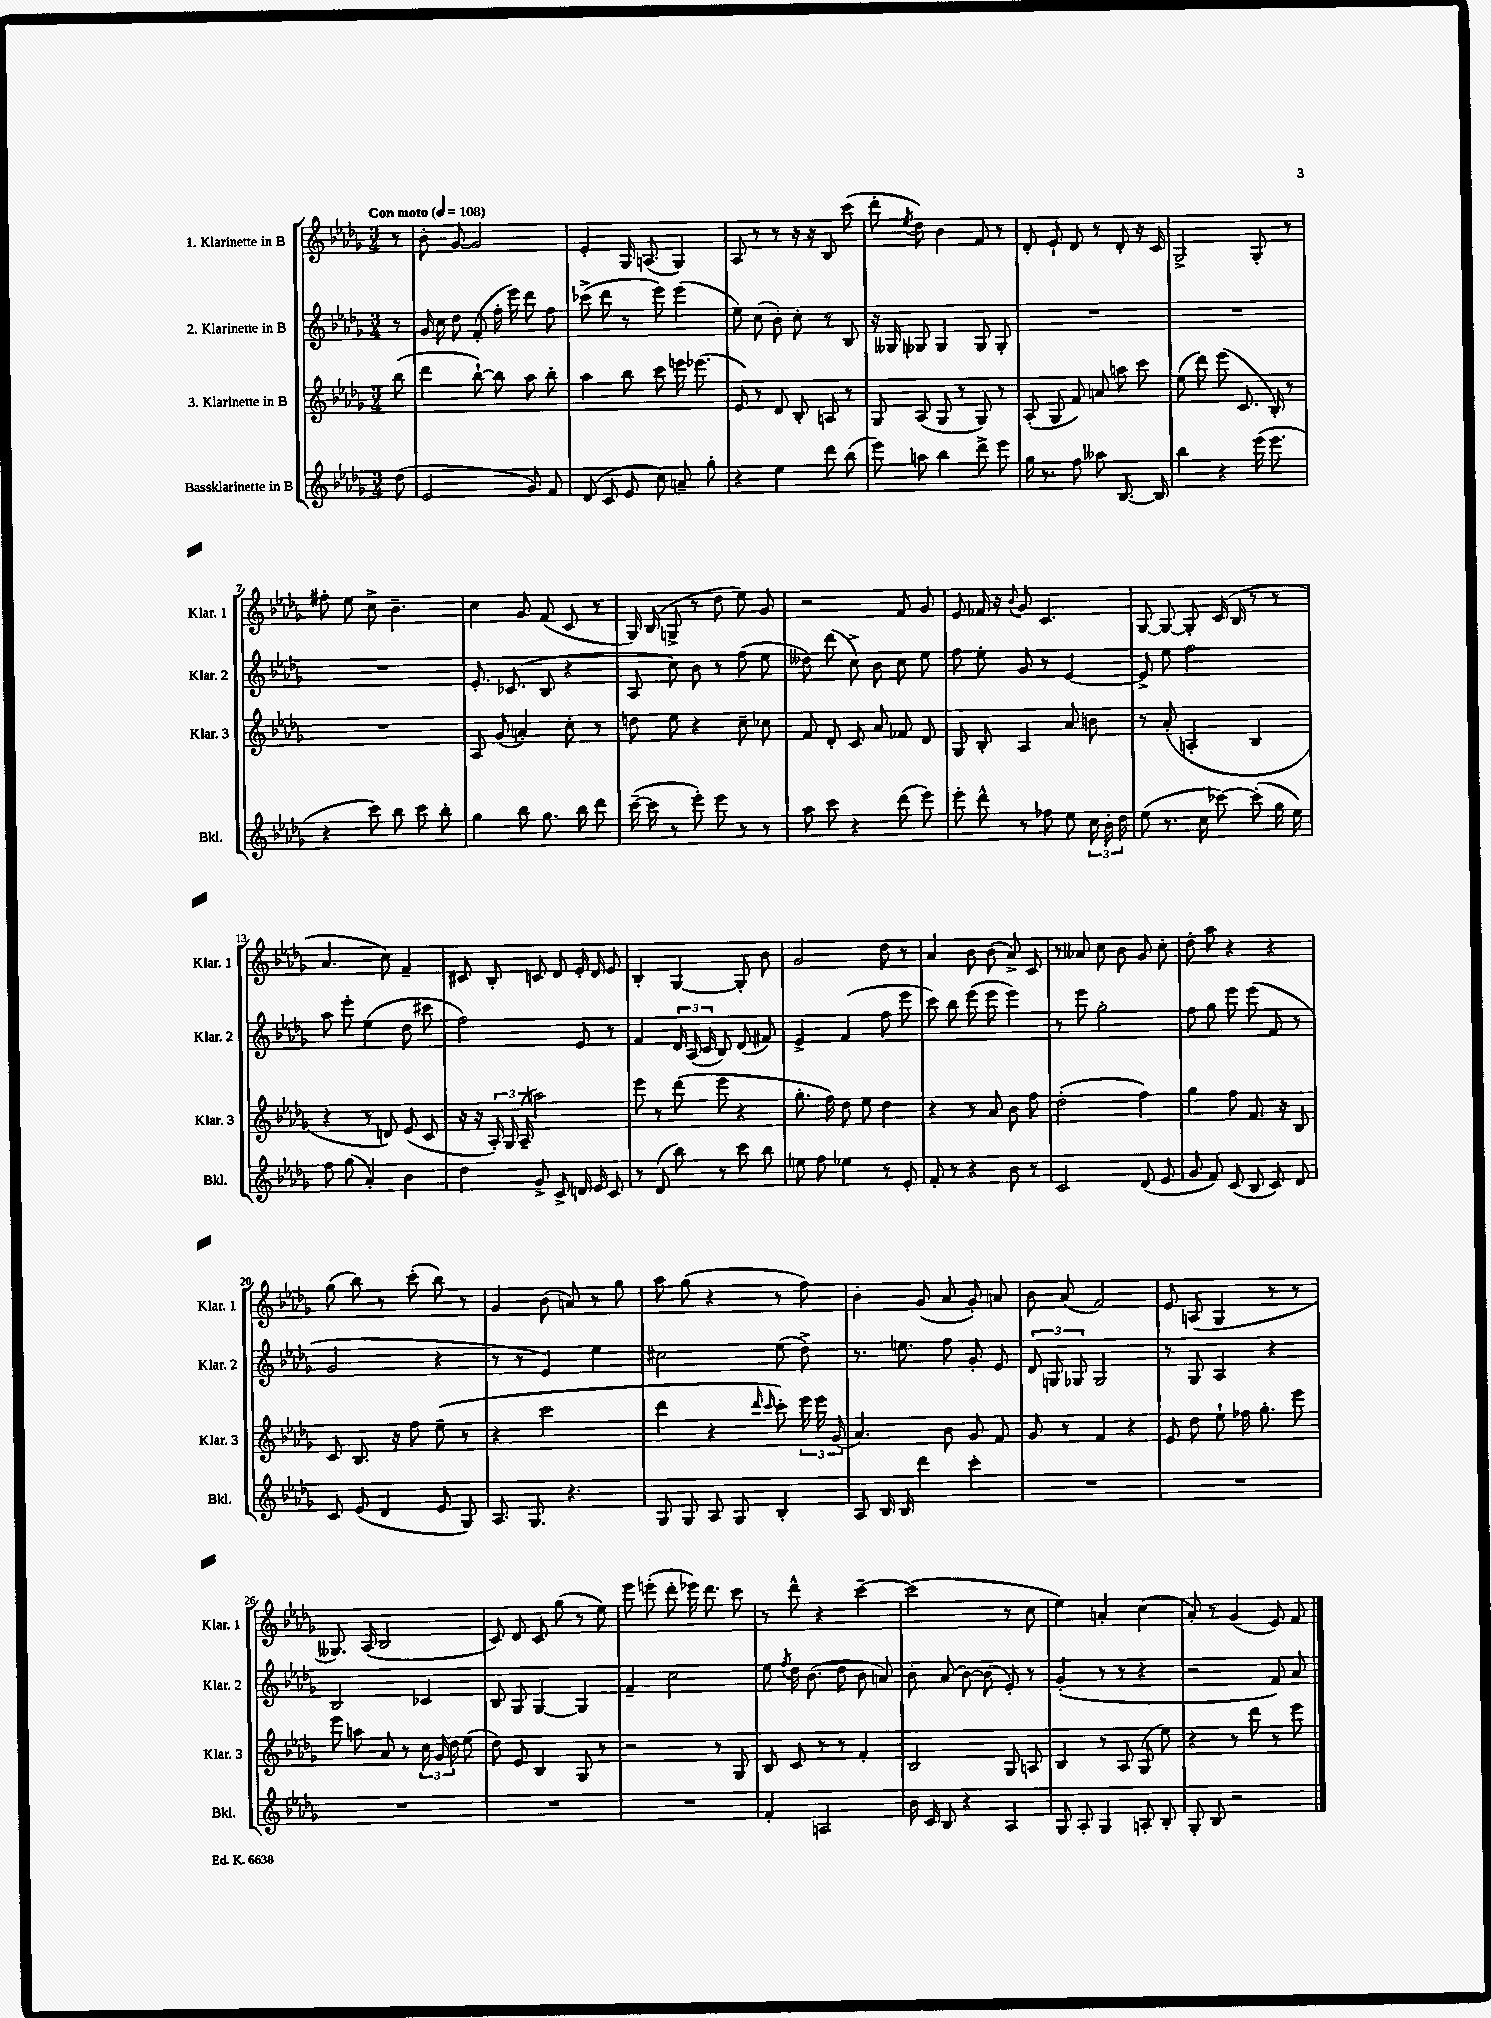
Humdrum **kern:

**kern	**kern	**kern	**kern
*part4	*part3	*part2	*part1
*staff4	*staff3	*staff2	*staff1
*I"Bassklarinette in B	*I"3. Klarinette in B	*I"2. Klarinette in B	*I"1. Klarinette in B
*I'Bkl.	*I'Klar. 3	*I'Klar. 2	*I'Klar. 1
*clefG2	*clefG2	*clefG2	*clefG2
*k[b-e-a-d-g-]	*k[b-e-a-d-g-]	*k[b-e-a-d-g-]	*k[b-e-a-d-g-]
*M3/4	*M3/4	*M3/4	*M3/4
*MM108	*MM108	*MM108	*MM108
=	=	=	=
!	!	!	!LO:TX:a:B:t=Con moto
(8dd-\	(8bb-\	8r	8r
=1	=1	=1	=1
2e-/	4ddd-\	16g-/	8b-'\
.	.	16cc\	.
.	.	8dd-\	[8g-/
.	[8bb-`\)	(8f'/	2g-/]
.	8bb-\]	16ff'\	.
.	.	16eee-\)	.
8g-/)	8aa-\	8ddd-\	.
8f/	8bb-'\	8ff\	.
=2	=2	=2	=2
(8d-/	4aa-\	(8ccc-X^\	4e-'/
8c/	.	8ddd-\	.
8e-/	8bb-\	8r	16G-/
.	.	.	(8.An/
8cc\)	8ccc\	8eee-\)	.
8an~/	16eeen\	(4eee-\	4G-/)
.	(8.eee-X\	.	.
8gg-'\	.	.	.
=3	=3	=3	=3
4r	8e-/)	8ee-\)	8A-/
.	8r	(8cc\	8r
4ee-\	8d-/	8b-'\)	8r
.	8B-'/	8cc'\	16r
.	.	.	16r
8ddd-\	8An/	8r	8B-/
(8bb-\	8r	8B-/	(8ccc\
=4	=4	=4	=4
8eee-\)	8G-/	16r	8ddd-'\
.	.	16G--X/	.
.	.	.	8qee-/
8aan\	(8A-/	8G-X/	8dd-\)
4bb-\	8G-/	4G-/	4b-\
.	8r	.	.
8ddd-^\	8G-/)	8G-/	8f/
8eee-\	8r	8G-'/	8r
=5	=5	=5	=5
16gg-\	(8A-'/	2.r	8d-'/
8.r	.	.	.
.	8G-/	.	8e-`/
8ff\	8f/)	.	8d-/
8aa--X\	8an/	.	8r
[8.B-/	8aan\	.	8d-'/
.	8ccc\	.	16r
16B-/]	.	.	16c/
=6	=6	=6	=6
4bb-\	(8ee-\	2.r	2G-^/
.	8ddd-\)	.	.
4r	(8eee-\	.	.
.	8.c/	.	.
(16eee-\	.	.	8G-'/
8.eee-\	16B-'/)	.	.
.	8r	.	8r
!!LO:LB:g=z
=7	=7	=7	=7
4r	2.r	2.r	8ff#X'\
.	.	.	8ee-\
8ccc\)	.	.	8cc^\
8bb-\	.	.	4.b-~\
8ccc\	.	.	.
8bb-'\	.	.	.
=8	=8	=8	=8
4gg-\	8A-/	8.e-'/	4cc\
.	(8g-/	.	.
.	.	(8.c-X/	.
8bb-\	4an'/)	.	8g-/
8.gg-\	.	8B-/	(8f/
.	8cc'\	4r	8c/
16bb-\	.	.	.
8ddd-\	8r	.	8r
=9	=9	=9	=9
([16ccc~\	8ddn\	8A-/	16G-/)
16ccc\]	.	.	(16B-/
8r	8ee-\	8cc\)	8Gn^/
8eee-'\)	4r	8b-\	8r
8eee-\	.	8r	8dd-\
8r	8cc~\	(8ff\	8ee-\)
8r	8cc-X\	8ee-\	8g-/
=10	=10	=10	=10
8aa-\	8f/	8dd--X\)	2r
8ccc\	8d-'/	(8ddd-\	.
4r	8c/	8cc^\)	.
.	8a-/	8b-\	.
(8ddd-\	8f-X/	8cc\	8f/
8eee-\)	8d-/	8ee-\	8g-/
=11	=11	=11	=11
8eee-'\	8G-/	8ff\	8e-/
8ddd-^^\	8B-'/	8ee-'\	16f-X/
.	.	.	16r
.	.	.	8qqb-/
8r	4A-/	8g-/	8g-/
8ff-X\	.	8r	4.c/
8ee-\	8a-/	[4e-/	.
24cc\	8bn\	.	.
24b-'\	.	.	.
24dd-\	.	.	.
=12	=12	=12	=12
(8ee-\	8r	8e-^/]	[8G-/
8.r	(8a-'/	8ee-\	8G-/_
.	4An'/	2ff\	8G-'/]
16cc\	.	.	.
[8ccc-X\)	.	.	(16c/
.	.	.	16B-/
(8ccc-'\]	4B-/	.	8r
16gg-\	.	.	8r
16ee-\)	.	.	.
!!LO:LB:g=z
=13	=13	=13	=13
8ff\	4r	8aa-\	4.a-/
(8gg-\	.	8eee-'\	.
4a-'/)	8r	(4ee-\	.
.	8dn/)	.	8cc\)
4b-\	(8e-/	8dd-\	4f~/
.	8c/	8ccc#X\	.
=14	=14	=14	=14
4dd-\	16r	2ff\)	8c#X/
.	16r	.	.
.	24A-'/)	.	8B-'/
.	24G-/	.	.
.	(24A-~/	.	.
8g-^/	2aan\)	.	8cn/
8c^/	.	.	8d-/
16dn/	.	8e-/	16e-'/
16e-/	.	.	16d-/
8c/	.	8r	8e-/
=15	=15	=15	=15
8r	8eee-\	4f/	4B-'/
(8d-/	8r	.	.
8bb-\)	(8ddd-\	24d-/	[4G-/
.	.	(24A-/	.
.	.	24c/	.
8r	8eee-\	8B-/)	.
8ccc\	4r	(8d-/	8G-'/]
8bb-\	.	8f#X/)	8b-\
=16	=16	=16	=16
8een\	8.gg-'\	4e-^/	2g-/
8ff\	.	.	.
.	16ff\)	.	.
4ee-X\	8dd-\	(4f/	.
.	8ee-\	.	.
8r	4dd-\	8ff\	8dd-\
8e-'/	.	8eee-\	8r
=17	=17	=17	=17
8f'/	4r	8ccc\)	4a-/
8r	.	8bb-\	.
4r	8r	(8eee-\	8b-\
.	8a-/	8eee-\	(8b-\
8b-\	8b-\	4eee-\)	8a-^/)
8r	8ff\	.	8c/
=18	=18	=18	=18
2c/	(2dd-'\	8r	8r
.	.	8eee-\	8a--X/
.	.	2gg-'\	8cc\
.	.	.	8b-\
(8d-/	4ff\)	.	8g-/
8e-/	.	.	8cc'\
=19	=19	=19	=19
8g-/	4gg-\	8ff\	8dd-'\
8f/)	.	8gg-\	8aa-\
(8c/	8ff\	8eee-\	4r
8B-/	8.f/	(8eee-\	.
8c/)	.	8f/	4r
.	16r	.	.
8d-/	8B-/	8r	.
!!LO:LB:g=z
=20	=20	=20	=20
8c/	8c/	2g-/	(8gg-\
(8e-/	8.B-/	.	8bb-\)
4d-/	.	.	8r
.	16r	.	.
.	8ff\	.	(8ccc'\
8e-/	(8ee-~\	4r	8bb-\)
8G-/)	8r	.	8r
=21	=21	=21	=21
8.A-/	4r	8r	4g-/
.	.	8r	.
8.G-/	.	.	.
.	2ccc\	4e-/)	(8b-\
4.r	.	.	8an/)
.	.	4ee-\	8r
.	.	.	8gg-\
=22	=22	=22	=22
8G-/	4ddd-\	2cc#X\	8aa-\
8G-/	.	.	(8gg-\
8A-/	4r	.	4r
8G-/	.	.	.
.	16qqddd-/	.	.
.	16qqccc/	.	.
4B-'/	8ccc'\)	(8ee-\	8r
.	24eee-\	8dd-^\)	8ff\)
.	24eee-\	.	.
.	(24g-/	.	.
=23	=23	=23	=23
8A-/	4.a-/)	8.r	4b-'\
16B-/	.	.	.
16B-/	.	8.een\	.
4ddd-\	.	.	(8g-/
.	8b-\	8ff\	8a-/
4ccc'\	8g-/	8g-'/	8g-'/)
.	8f/	8e-/	8an/
=24	=24	=24	=24
2.r	8g-/	12d-/	8b-\
.	.	12Gn/	.
.	8r	.	(8a-/
.	.	12G-X/	.
.	4f/	2G-/	2f/)
.	4r	.	.
=25	=25	=25	=25
2.r	8e-/	8r	8e-/
.	8dd-\	8G-/	(8An/
.	8ee-`\	4A-/	4G-/
.	16ff-X\	.	.
.	8.gg-'\	.	.
.	.	4r	8r
.	8eee-\	.	8r
!!LO:LB:g=z
=26	=26	=26	=26
2.r	8eee-\	2B-/	8.G--X/)
.	8aan\	.	.
.	.	.	(16A-/
.	8a-/	.	2B-/
.	8r	.	.
.	24cc\	4c-X/	.
.	24g-/	.	.
.	24dd-\	.	.
.	(8ee-\	.	.
=27	=27	=27	=27
2.r	8dd-\)	8B-/	8c/)
.	8e-/	8G-/	8d-/
.	4B-/	[4G-/	8c/
.	.	.	(8gg-\
.	8G-/	4G-/]	8r
.	8r	.	8ee-\)
=28	=28	=28	=28
2.r	2r	4f~/	8eee-\
.	.	.	(8eeen'\
.	.	2cc\	8ddd-'\
.	.	.	16eee-X\)
.	.	.	8.ddd-\
.	8r	.	.
.	8G-/	.	8ccc\
=29	=29	=29	=29
4f'/	8B-/	8ee-\	8r
.	.	8qff/	.
.	8c/	16dd-\	8ddd-^^\
.	.	(8.b-\	.
2An/	8r	.	4r
.	8r	8dd-\	.
.	4f'/	8b-\	[4ccc~\
.	.	8an/)	.
=30	=30	=30	=30
16b-\	2B-/	8b-'\	(2ccc\]
16c/	.	.	.
8B-/	.	(8a-/	.
4r	.	[8b-\)	.
.	.	(8b-\]	.
4A-/	8G-/	8e-'/)	8r
.	8An/	8r	8cc\
=31	=31	=31	=31
8G-/	4B-/	(4g-'/	4ee-\)
8A-'/	.	.	.
4G-/	8r	8r	4an'/
.	8A-/	8r	.
8An'/	(8G-/	4r	(4cc\
8B-'/	8ee-\)	.	.
=32	=32	=32	=32
8G-'/	4r	2r	8a-'/)
8B-/	.	.	8r
2r	8r	.	(4g-/
.	8ddd-\	.	.
.	8r	8f/)	8e-/)
.	8eee-\	8a-/	8f/
==	==	==	==
*-	*-	*-	*-
